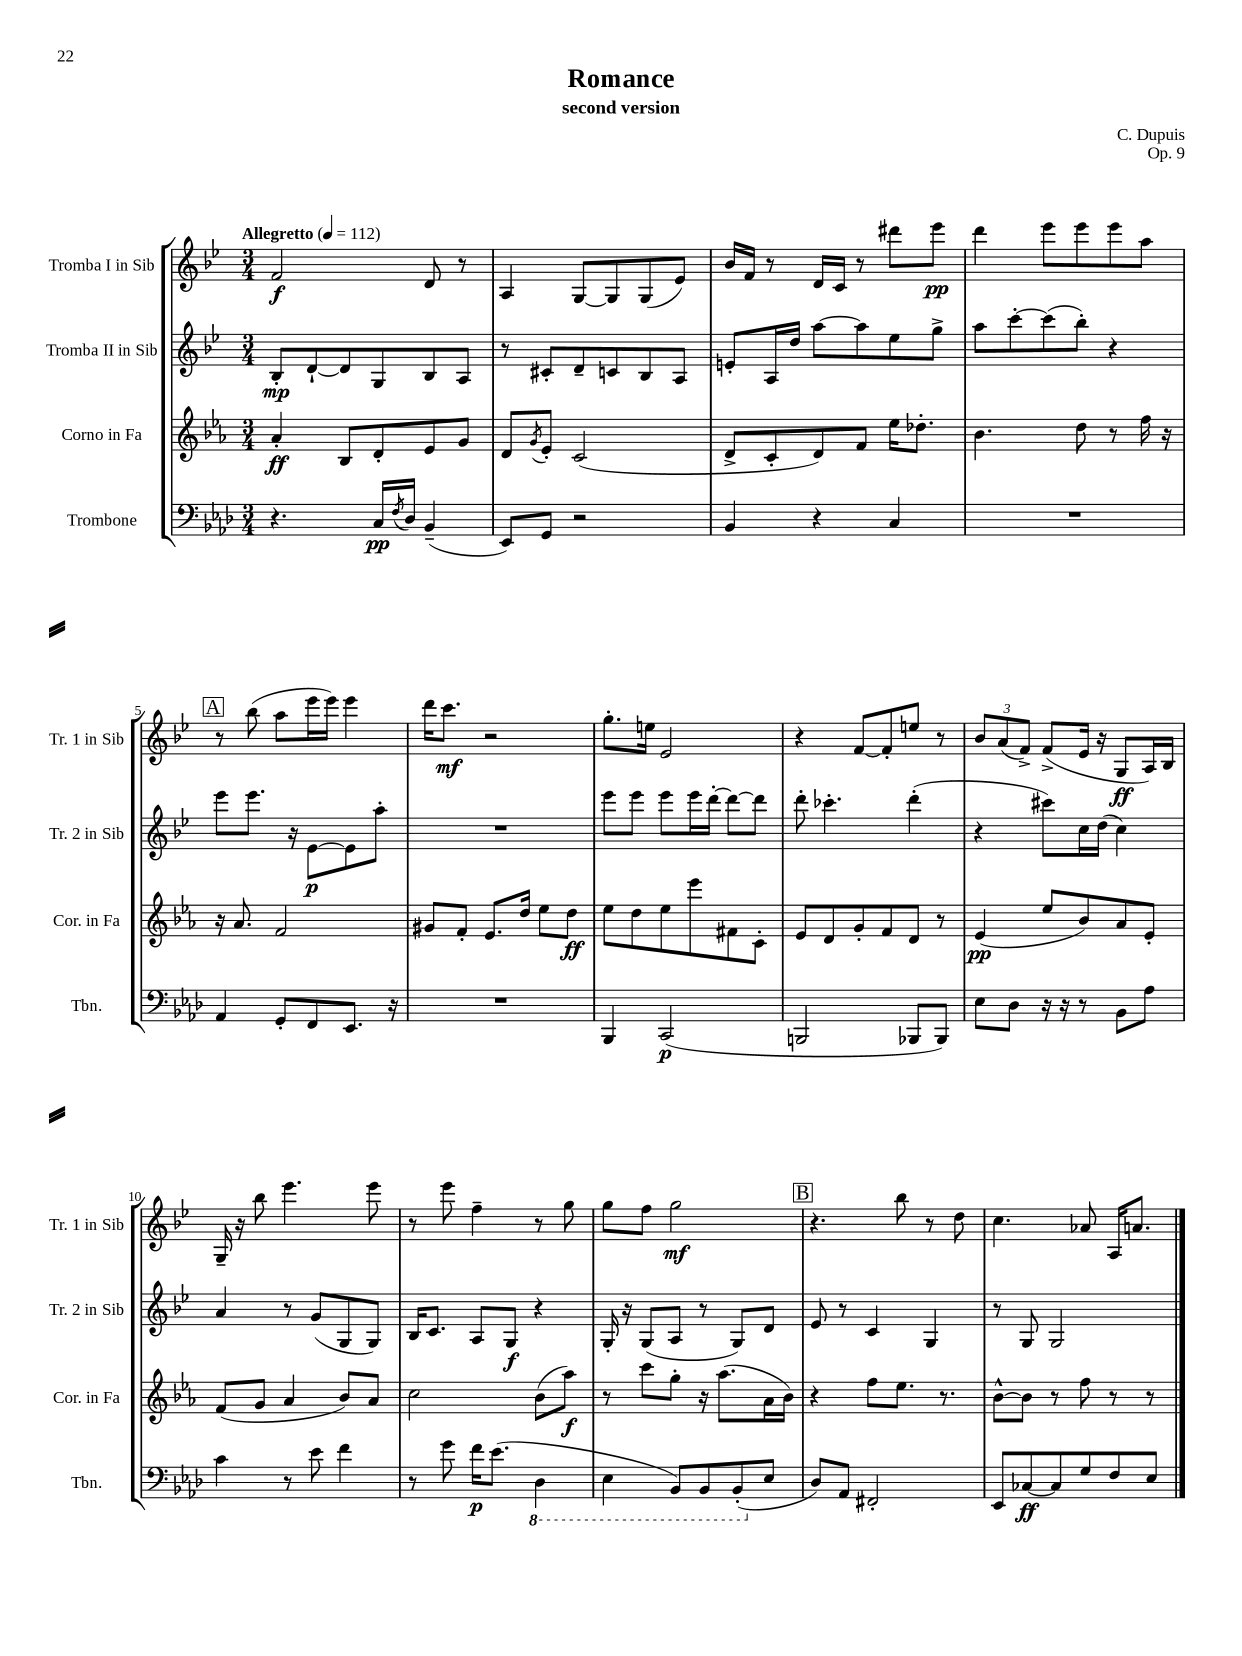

**kern	**kern	**kern	**kern
*staff4	*staff3	*staff2	*staff1
*clefF4	*clefG2	*clefG2	*clefG2
*k[b-e-a-d-]	*k[b-e-a-]	*k[b-e-]	*k[b-e-]
*M3/4	*M3/4	*M3/4	*M3/4
*MM112	*MM112	*MM112	*MM112
4.r	4a-'	8B-'	2f
.	.	[8d`	.
.	8B-	8d]	.
16C	8d'	8G	.
8qF	.	.	.
16D-	.	.	.
(4BB-~	8e-	8B-	8d
.	8g	8A	8r
=	=	=	=
8EE-)	8d	8r	4A
.	8qg	.	.
8GG	8e-'	8c#'	.
2r	(2c	8d~	[8G
.	.	8c	8G]
.	.	8B-	(8G
.	.	8A	8e-)
=	=	=	=
4BB-	8d^	8e'	16b-
.	.	.	16f
.	8c'	16A	8r
.	.	16dd	.
4r	8d)	[8aa	16d
.	.	.	16c
.	8f	8aa]	8r
4C	16ee-	8ee-	8ddd#
.	8.dd-'	.	.
.	.	8gg^	8eee-
=	=	=	=
2.r	4.b-	8aa	4ddd
.	.	[8ccc'	.
.	.	(8ccc]	8eee-
.	8dd	8bb-')	8eee-
.	8r	4r	8eee-
.	16ff	.	8aa
.	16r	.	.
=	=	=	=
4AA-	16r	8eee-	8r
.	8.a-	.	.
.	.	8.eee-	(8bb-
8GG'	2f	.	8aa
.	.	16r	.
8FF	.	[8e-	16eee-
.	.	.	16eee-)
8.EE-	.	8e-]	4eee-
.	.	8aa'	.
16r	.	.	.
=	=	=	=
2.r	8g#	2.r	16ddd
.	.	.	8.ccc
.	8f'	.	.
.	8.e-	.	2r
.	16dd	.	.
.	8ee-	.	.
.	8dd	.	.
=	=	=	=
4BBB-	8ee-	8eee-	8.gg'
.	8dd	8eee-	.
.	.	.	16ee
(2CC	8ee-	8eee-	2e-
.	8eee-	16eee-	.
.	.	[16ddd'	.
.	8f#	8ddd_	.
.	8c'	8ddd]	.
=	=	=	=
2BBB	8e-	8ddd'	4r
.	8d	4.ccc-'	.
.	8g'	.	[8f
.	8f	.	8f']
8BBB-	8d	(4ddd'	8ee
8BBB-)	8r	.	8r
=	=	=	=
8E-	(4e-	4r	12b-
.	.	.	(12a
8D-	.	.	.
.	.	.	12f^)
16r	8ee-	8ccc#)	(8f^
16r	.	.	.
8r	8b-)	16cc	16e-
.	.	(16dd	16r
8BB-	8a-	4cc)	8G
8A-	8e-'	.	16A)
.	.	.	16B-
=	=	=	=
4c	(8f	4a	16G~
.	.	.	16r
.	8g	.	8bb-
8r	4a-	8r	4.eee-
8e-	.	(8g	.
4f	8b-)	8G	.
.	8a-	8G)	8eee-
=	=	=	=
8r	2cc	16B-	8r
.	.	8.c	.
8g	.	.	8eee-
16f	.	8A	4ff~
(8.e-	.	.	.
.	.	8G	.
4DD-	(8b-	4r	8r
.	8aa-)	.	8gg
=	=	=	=
4EE-	8r	16G'	8gg
.	.	16r	.
.	8ccc	(8G	8ff
8BBB-)	8gg'	8A	2gg
8BBB-	16r	8r	.
.	(8.aa-	.	.
(8BBB-'	.	8G)	.
8E-	16a-	8d	.
.	16b-)	.	.
=	=	=	=
8D-)	4r	8e-	4.r
8AA-	.	8r	.
2FF#'	8ff	4c	.
.	8.ee-	.	8bb-
.	.	4G	8r
.	8.r	.	.
.	.	.	8dd
=	=	=	=
8EE-	[8b-^^	8r	4.cc
[8C-	8b-]	8G	.
8C-]	8r	2G	.
8G	8ff	.	8a-
8F	8r	.	16A
.	.	.	8.a
8E-	8r	.	.
==	==	==	==
*-	*-	*-	*-
